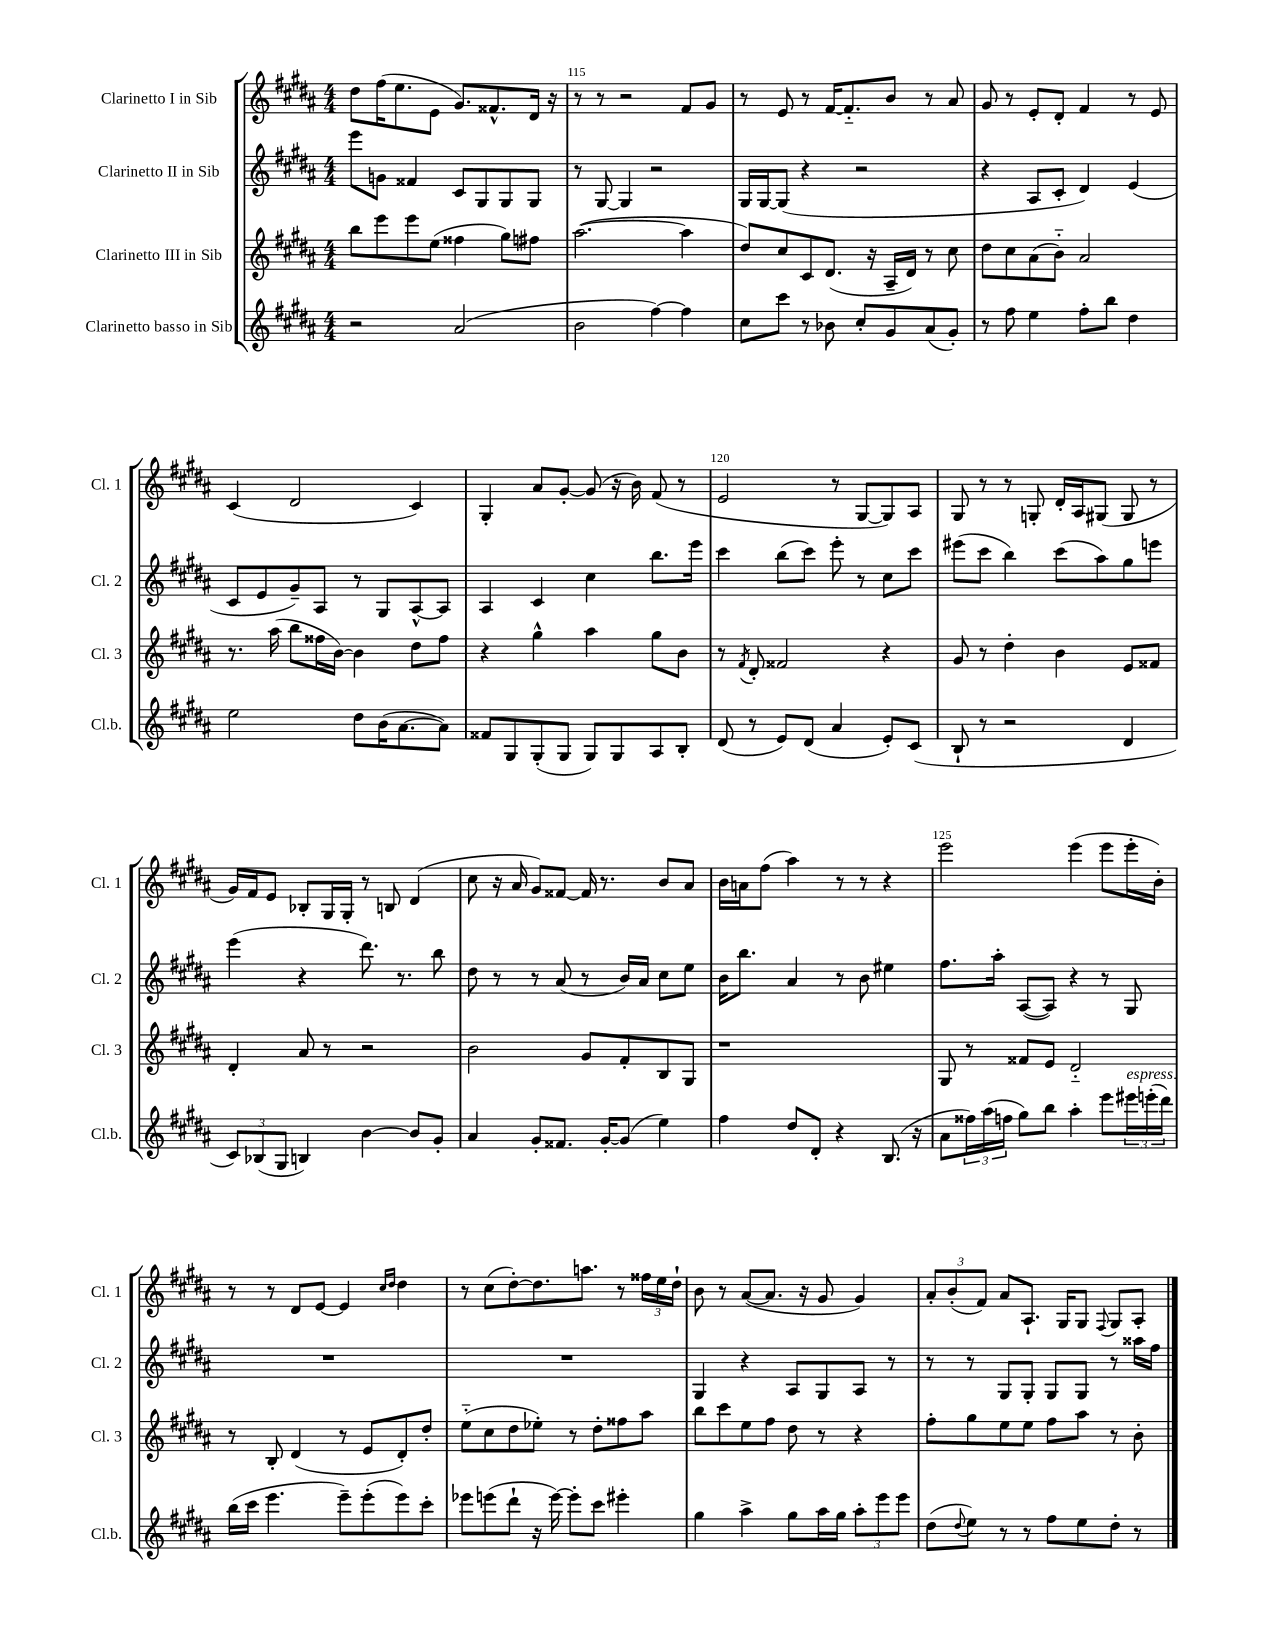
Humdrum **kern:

**kern	**kern	**kern	**kern
*part4	*part3	*part2	*part1
*staff4	*staff3	*staff2	*staff1
*I"Clarinetto basso in Sib	*I"Clarinetto III in Sib	*I"Clarinetto II in Sib	*I"Clarinetto I in Sib
*I'Cl.b.	*I'Cl. 3	*I'Cl. 2	*I'Cl. 1
*clefG2	*clefG2	*clefG2	*clefG2
*k[f#c#g#d#a#]	*k[f#c#g#d#a#]	*k[f#c#g#d#a#]	*k[f#c#g#d#a#]
*M4/4	*M4/4	*M4/4	*M4/4
=114	=114	=114	=114
2r	8bb\L	8eee\L	8dd#\L
.	8eee\	8gn\J	(16ff#\K
.	.	.	8.ee\
.	8eee\	4f##X/	.
.	(8ee\J	.	8e\J
(2a#/	4ff##X\	8c#/L	8.g#/L)
.	.	8G#/	.
.	.	.	8.f##X^^/
.	8gg#\L)	8G#/	.
.	8ff#X\J	8G#/J	16d#/Jk
.	.	.	16r
=115	=115	=115	=115
2b\	([2.aa#\	8r	8r
.	.	[8G#/	8r
.	.	4G#/]	2r
[4ff#\)	.	2r	.
4ff#\]	4aa#\]	.	8f#/L
.	.	.	8g#/J
=116	=116	=116	=116
8cc#\L	8dd#/L)	16G#/LL	8r
.	.	[16G#/J	.
8ccc#\J	8cc#/	(8G#/J]	8e/
8r	8c#/	4r	8r
8b-X\	(8.d#/J	.	[16f#/KL
.	.	.	8.f#/]
8cc#'/L	.	2r	.
.	16r	.	.
8g#/	16A#~/LL	.	8b/J
.	16d#/JJ)	.	.
(8a#/	8r	.	8r
8g#'/J)	8cc#\	.	8a#/
=117	=117	=117	=117
8r	8dd#\L	4r	8g#/
8ff#\	8cc#\	.	8r
4ee\	(8a#\	8A#/L	8e'/L
.	8b\J)	8c#'/J	8d#'/J
8ff#'\L	2a#/	4d#/)	4f#/
8bb\J	.	.	.
4dd#\	.	(4e/	8r
.	.	.	8e/
!!LO:LB:g=z
=118	=118	=118	=118
2ee\	8.r	8c#/L	(4c#/
.	.	8e/	.
.	(16aa#\	.	.
.	8bb\L	8g#~/)	2d#/
.	16ff##X\L	8A#/J	.
.	[16b\JJ)	.	.
8dd#\L	4b\]	8r	.
(16b\K	.	8G#/L	.
[8.a#\	.	.	.
.	8dd#\L	[8A#^^/	4c#/)
8a#\J])	8ff##\J	8A#/J]	.
=119	=119	=119	=119
8f##X/L	4r	4A#/	4G#'/
8G#/	.	.	.
(8G#'/	4gg#^^\	4c#/	8a#/L
8G#/J	.	.	[8g#'/J
8G#/L)	4aa#\	4cc#\	(8g#/]
8G#/	.	.	16r
.	.	.	16b\)
8A#/	8gg#\L	8.bb\L	(8f#/
8B'/J	8b\J	.	8r
.	.	16eee\Jk	.
=120	=120	=120	=120
(8d#/	8r	4ccc#\	2e/
.	8qf#/	.	.
8r	8d#'/	.	.
8e/L)	2f##X/	(8bb\L	.
(8d#/J	.	8ccc#\J)	.
4a#/	.	8eee'\	8r
.	.	8r	[8G#/L
8e'/L)	4r	8cc#\L	8G#/])
(8c#/J	.	8ccc#\J	8A#/J
=121	=121	=121	=121
8B`/	8g#/	(8eee#X\L	8G#/
8r	8r	8ccc#\J	8r
2r	4dd#'\	4bb\)	8r
.	.	.	8Gn'/
.	4b\	(8ccc#\L	16d#'/LL
.	.	.	16A#/J
.	.	8aa#\)	(8G#X/J
4d#/	8e/L	8gg#\	8G#/
.	8f##X/J	8eeen\J	8r
!!LO:LB:g=z
=122	=122	=122	=122
12c#/L)	4d#'/	(4eee\	16g#/LL)
.	.	.	16f#/J
(12B-X/	.	.	.
.	.	.	8e/J
12G#/J	.	.	.
4Bn/)	8a#/	4r	8B-X'/L
.	8r	.	16G#/L
.	.	.	16G#'/JJ
[4b\	2r	8.ddd#\)	8r
.	.	.	8Bn/
.	.	8.r	.
8b/L]	.	.	(4d#/
8g#'/J	.	8bb\	.
=123	=123	=123	=123
4a#/	2b\	8dd#\	8cc#\
.	.	8r	16r
.	.	.	16a#/
8g#'/L	.	8r	8g#/L)
8.f##X/J	.	(8a#/	[8f##X/J
.	8g#/L	8r	16f##/]
[16g#'/KL	.	.	8.r
(8g#/J]	8f#'/	16b/LL)	.
.	.	16a#/JJ	.
4ee\)	8B/	8cc#\L	8b/L
.	8G#/J	8ee\J	8a#/J
=124	=124	=124	=124
4ff#\	1r	16b\KL	16b\LL
.	.	8.bb\J	16an\J
.	.	.	(8ff#\J
8dd#/L	.	4a#/	4aa#\)
8d#'/J	.	.	.
4r	.	8r	8r
.	.	8b\	8r
(8.B/	.	4ee#X\	4r
16r	.	.	.
=125	=125	=125	=125
8a#\L	8G#/	8.ff#\L	2eee\
24ff##X\L)	8r	.	.
(24aa#\	.	.	.
.	.	16aa#'\Jk	.
24ffn\JJ	.	.	.
8gg#\L)	8f##X/L	([8A#/L	.
8bb\J	8e/J	8A#/J])	.
4aa#'\	2d#/	4r	(4eee\
8eee\L	.	8r	8eee\L
!LO:TX:a:i:t=espress.	!	!	!
24eee#X\L	.	8G#/	16eee'\L
(24eeen'\	.	.	.
.	.	.	16b'\JJ)
24ddd#\JJ)	.	.	.
!!LO:LB:g=z
=126	=126	=126	=126
(16bb\LL	8r	1r	8r
16ccc#\JJ	.	.	.
4.eee\	8B'/	.	8r
.	(4d#/	.	8d#/L
.	.	.	[8e/J
8eee~\L)	8r	.	4e/]
(8eee'\	8e/L	.	.
.	.	.	16qqcc#/LL
.	.	.	16qqdd#/JJ
8eee\)	8d#'/)	.	4dd#\
8ccc#'\J	8dd#'/J	.	.
=127	=127	=127	=127
8eee-X\L	(8ee\L	1r	8r
(8eeen\	8cc#\	.	(8cc#\L
8ddd#`\J	8dd#\	.	[8dd#'\)
16r	8ee-X'\J)	.	8.dd#\]
[16eee\)	.	.	.
8eee'\L]	8r	.	.
.	.	.	8.aan\J
8ccc#\J	8dd#'\L	.	.
4eee#X'\	8ff##X\	.	8r
.	8aa#\J	.	24ff##X\LL
.	.	.	24ee\
.	.	.	24dd#`\JJ
=128	=128	=128	=128
4gg#\	8bb\L	4G#/	8b\
.	8ccc#\	.	8r
4aa#^\	8ee\	4r	([8a#/L
.	8ff#\J	.	8.a#/J]
8gg#\L	8dd#\	8A#/L	.
.	.	.	16r
16aa#\L	8r	8G#/	8g#/
16gg#\JJ	.	.	.
12aa#'\L	4r	8A#/J	4g#/)
12eee\	.	.	.
.	.	8r	.
12eee\J	.	.	.
=129	=129	=129	=129
(8dd#\L	8ff#'\L	8r	12a#'/L
.	.	.	(12b'/
8qqdd#/	.	.	.
8ee\J)	8gg#\	8r	.
.	.	.	12f#/J)
8r	8ee\	8G#/L	8a#/L
8r	8ee\J	8G#'/J	8.A#`/J
8ff#\L	8ff#\L	8G#/L	.
.	.	.	16G#/KL
8ee\	8aa#\J	8G#/J	8G#/J
.	.	.	8qqF#/
8dd#'\J	8r	8r	8G#/L
8r	8b'\	16aa##X\LL	8A#'/J
.	.	16ff#\JJ	.
==	==	==	==
*-	*-	*-	*-
